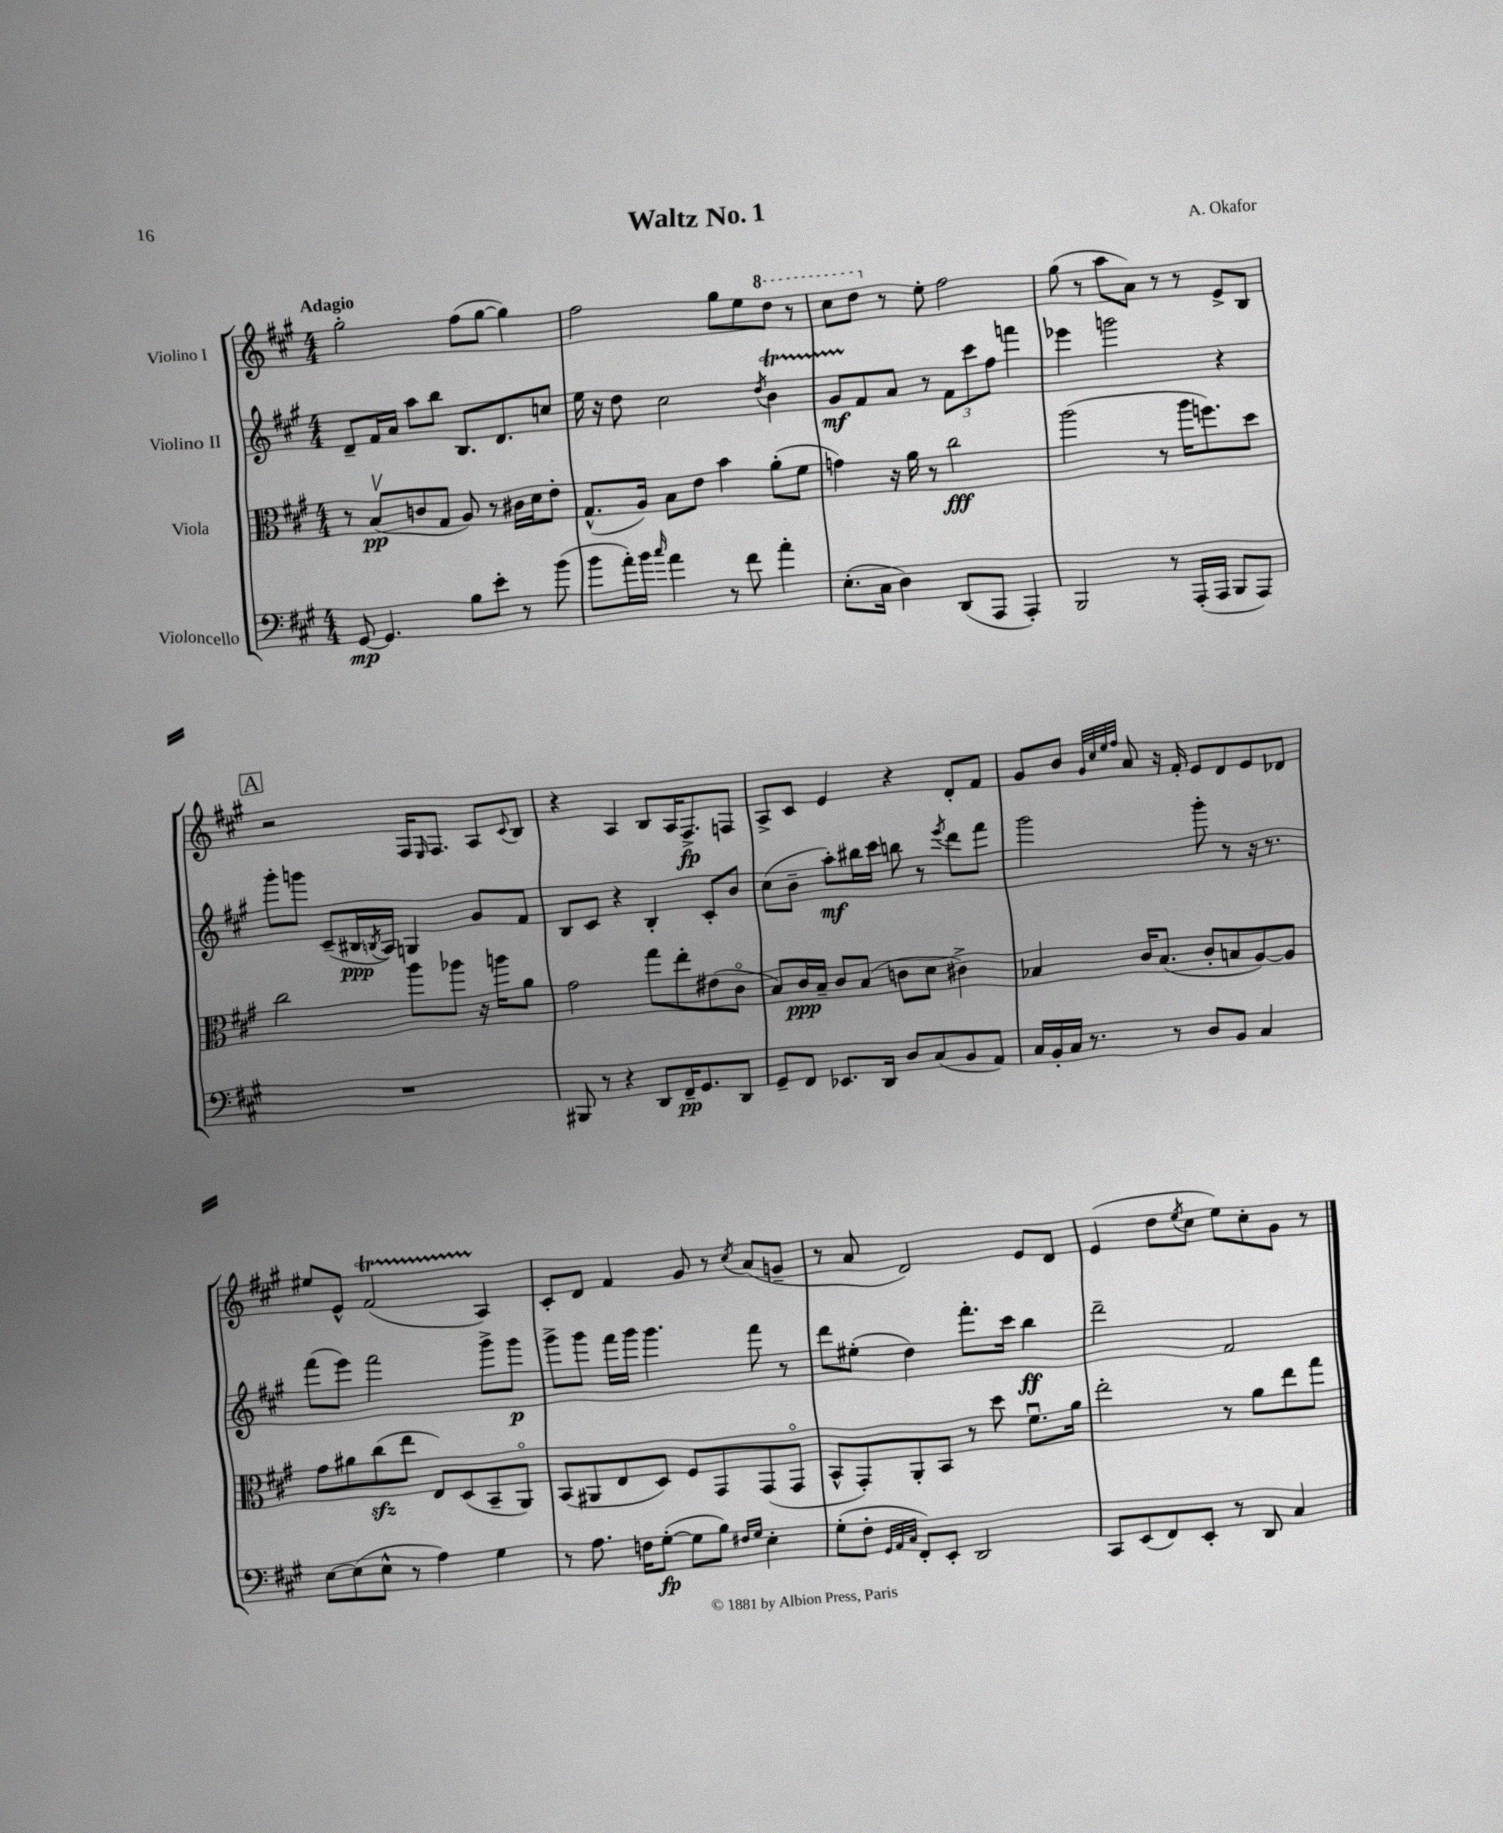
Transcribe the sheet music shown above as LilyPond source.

\header { title = "Waltz No. 1" composer = "A. Okafor" }
<<
\new StaffGroup <<
\new Staff = "s0" \with { instrumentName = "Violino I" } {
    \clef treble \key a \major \numericTimeSignature \time 4/4 \tempo "Adagio"
    gis''2-. fis''8( gis''8~ gis''4) |
    fis''2 gis''8 e''8 \ottava #1 d'''8 r8 |
    cis'''8 d'''8 \ottava #0 r8 e''8-. fis''2 |
    gis''8( r8 a''8 a'8) r8 r8 e'8-> b8 |
    \mark \markup { \box "A" } r2 fis16 \grace { e16 } fis8. a8 \appoggiatura { cis'8 } b8 |
    r4 a4 b8 a16 fis8.->\fp f8 |
    a8-> cis'8 e'4 r4 d'8-. fis'8 |
    gis'8 b'8 \grace { gis'32 cis''32 e''32 fis''32 } a'8 r16 fis'16-. e'8 d'8 e'8 des'8 |
    eis''8 e'8-^ fis'2\startTrillSpan( a4\stopTrillSpan) |
    cis'8-. d'8 fis'4 gis'8 r8 \acciaccatura { cis''8 } a'8( g'8-- |
    r8 a'8 d'2) e'8 d'8 |
    e'4( d''8 \acciaccatura { e''8 } cis''8 e''8) cis''8-. gis'8 r8 \bar "|." |
}
\new Staff = "s1" \with { instrumentName = "Violino II" } {
    \clef treble \key a \major \numericTimeSignature \time 4/4
    d'8-- fis'16 a'16 a''8 b''8 b8. d'8. c''8 |
    e''16 r16 d''8 cis''2 \acciaccatura { d''8 } b'4\startTrillSpan |
    gis'8\mf fis'8\stopTrillSpan a'8 r8 \tuplet 3/2 { fis'8 cis'''8 fis''8 } f'''4 |
    ees'''4 g'''2 r4 |
    \mark \markup { \box "A" } gis'''8-. g'''8 cis'8--( bis16\ppp \acciaccatura { b8 } a16) g4 gis'8 fis'8 |
    b8 cis'8 r4 b4-. cis'8-. b'8 |
    cis''8( b'8-- a''8-.\mf) bis''16 cis'''16 b''8 r8 \acciaccatura { e'''8 } d'''8 fis'''8 |
    gis'''2 gis'''8-. r8 r16 r8. |
    fis'''8( e'''8) fis'''2 gis'''8-> gis'''8\p |
    gis'''8-> gis'''8 fis'''16 gis'''16 gis'''4. fis'''8 r8 |
    d'''8 eis''8-.( d''4) fis'''8.-. cis'''16 b''4\ff |
    d'''2-- fis'2 \bar "|." |
}
\new Staff = "s2" \with { instrumentName = "Viola" } {
    \clef alto \key a \major \numericTimeSignature \time 4/4
    r8 b8\upbow\pp( c'8 gis8 a8) r8 cis'16 d'16 e'8-. |
    gis8.-^( a16) b8 e'8 b'4 a'8-.( fis'8 |
    g'4) r16 a'16 r8 cis''2\fff |
    a''2( r8 a''16 f''8.) d''8 |
    \mark \markup { \box "A" } cis''2 a''8 aes''8 r16 a''16 a'8 |
    gis'2 gis''8 e''8-. eis'8( cis'8\flageolet |
    b8) cis'16\ppp b16-- cis'8 b8( c'8 d'8 cis'4->) |
    bes4 cis'16 bes8.( cis'8-. b8 a8~) a8 |
    gis'8 ais'8 cis''8\sfz( e''8 e8) d8( b,8-- a,8\flageolet) |
    b,8( ais,8 e8 d8) fis8 gis,8 gis,8( gis,8\flageolet |
    b,8-^ gis,8-.) a,8-. b,8 r8 d''8 fis'8.\downbow a'16 |
    e''2-. r8 a'8 e''8 gis''8 \bar "|." |
}
\new Staff = "s3" \with { instrumentName = "Violoncello" } {
    \clef bass \key a \major \numericTimeSignature \time 4/4
    gis,8~\mp gis,4. b8 e'8-. r8 b'8( |
    b'8 a'16-.) b'16 \grace { cis''16 } a'4 r8 fis'8 a'4-. |
    e8.-.( cis16 d4) d,8( a,,8 a,,4-.) |
    b,,2 r8 a,,16-.( a,,16 b,,8 a,,8) |
    \mark \markup { \box "A" } R1 |
    bis,,8 r8 r4 d,8 fis,16--\pp gis,8. d,8 |
    gis,8-- fis,8 ees,8. d,16 d8 cis8( b,8 a,8) |
    cis16 b,16-. cis16 r8. r8 d8 b,8 cis4 |
    e8~ e8( e8-^ r8 a4) gis4 |
    r8 a8. f16 gis8~-.\fp( gis8 b8) \grace { fis16 gis16 } e4-. |
    gis8-.( fis8-. \grace { gis,32 a,32 cis32 } fis,8-.) e,8-. d,2 |
    cis,8 e,8( fis,8) e,8-. r8 d,8 cis4 \bar "|." |
}
>>
>>
\layout { \context { \Score \remove "Bar_number_engraver" } }
